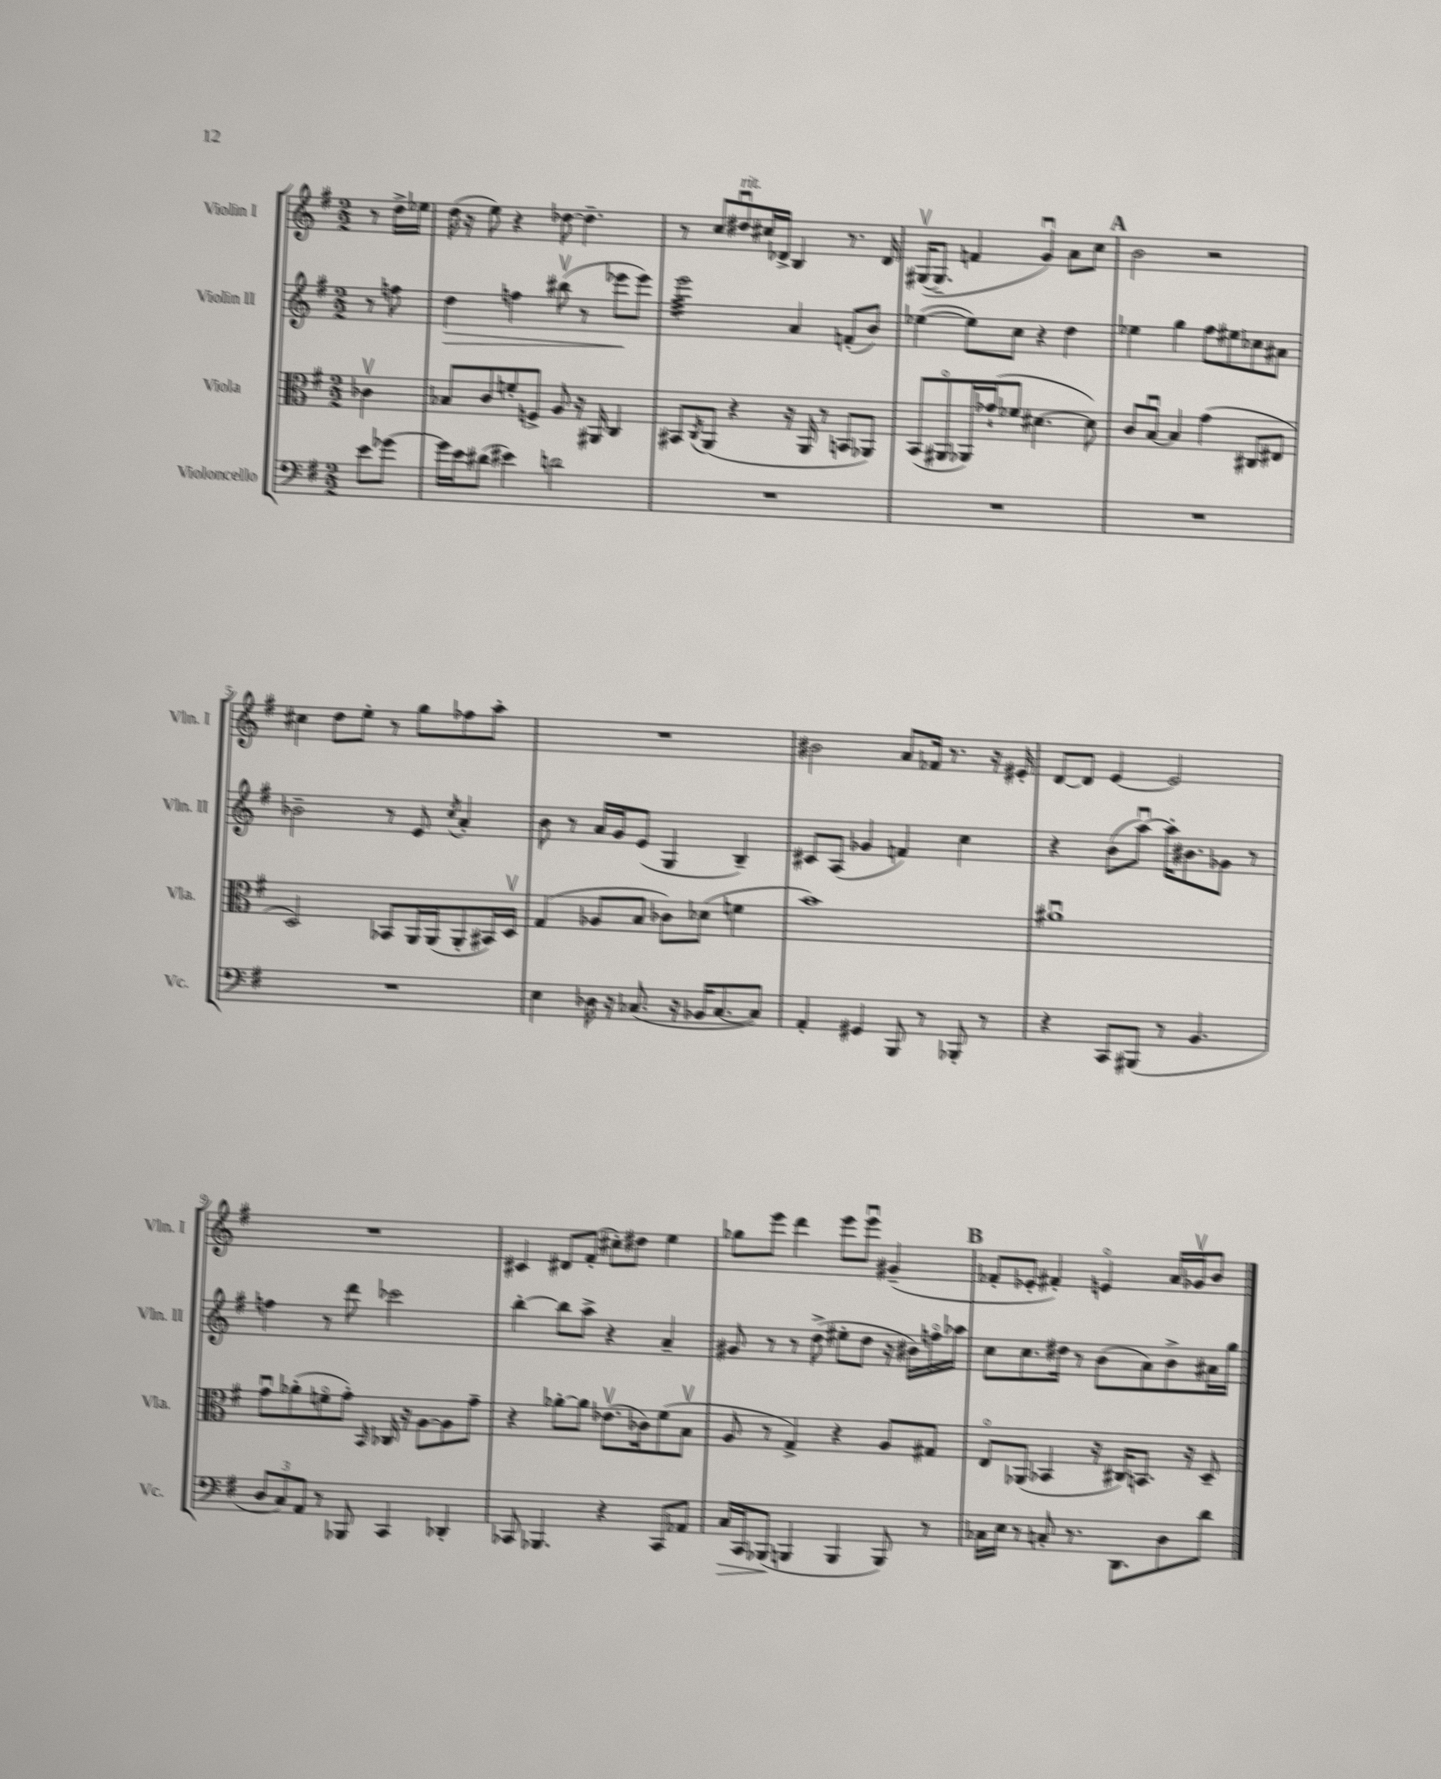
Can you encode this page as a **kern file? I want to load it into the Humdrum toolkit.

**kern	**kern	**kern	**kern
*staff4	*staff3	*staff2	*staff1
*clefF4	*clefC3	*clefG2	*clefG2
*k[f#]	*k[f#]	*k[f#]	*k[f#]
*M2/2	*M2/2	*M2/2	*M2/2
8e	4c-v	8r	8r
[8g-	.	8ff	16dd^
.	.	.	16ee-
=	=	=	=
16g-]	8B-	4dd	(16dd
16e	.	.	16r
(8d#	8c	.	8ee)
4e#)	8f'	4ff	4r
.	8F^	.	.
2d	8A	(8bb#v	[8dd-
.	16r	8r	4.dd-~]
.	16AA#	.	.
.	4C	8eee-	.
.	.	8eee-)	.
=	=	=	=
1r	8BB#	2eee	8r
.	8qC	.	.
.	(8AA	.	8cc
.	4r	.	8dd#u
.	.	.	16cc#
.	.	.	16d-^
.	16r	4a	4B
.	16AA	.	.
.	8r	.	.
.	8BB	(8f'	8.r
.	8AA-)	8b)	.
.	.	.	16d-
=	=	=	=
1r	(8BB	([4ee-	([16G#v
.	.	.	8.G#~]
.	8AA#o	.	.
.	16AA-)	8ee-])	4f
.	(16g-`	.	.
.	8f-	8cc	.
.	[4.d#	4r	4gu)
.	.	4dd	8a
.	8d#])	.	8cc
=	=	=	=
1r	8c	4ee-	2b
.	[8Bu	.	.
.	4B]	4gg	.
.	(4g	8ff#	2r
.	.	8ee#	.
.	8C#	8cc-	.
.	8E#	8a#	.
=	=	=	=
1r	2D)	2b-~	4cc#
.	.	.	8dd
.	.	.	8ee'
.	8BB-	8r	8r
.	16AA	8e	8gg
.	(16AA	.	.
.	.	8qcc	.
.	8AA'	4a'	8ff-
.	16BB#)	.	8aa'
.	16Dv	.	.
=	=	=	=
4E	(4G	8b	1r
.	.	8r	.
16D-	8A-	16a	.
16r	.	16g	.
(8.C-	8B	(8e	.
.	8c-)	4G	.
16r	.	.	.
16BB-	(8d-	.	.
[8.C-	.	.	.
.	4f	4B~)	.
8C-])	.	.	.
=	=	=	=
4AA'	1b)	8c#	2b#
.	.	(8A	.
4GG#	.	4g-	.
8BBB	.	4f)	8a
8r	.	.	16f-
.	.	.	8.r
8BBB-'	.	4cc	.
8r	.	.	16r
.	.	.	16e#'
=	=	=	=
4r	1a#u	4r	[8d
.	.	.	8d]
8CC	.	(8b	[4e
(8BBB#	.	[8aau)	.
8r	.	16aa']	2e]
.	.	8.b#	.
4.BB	.	.	.
.	.	8g-	.
.	.	8r	.
=	=	=	=
12D	8gu	4ff	1r
12C)	.	.	.
.	(8a-'	.	.
12AA	.	.	.
8r	8fo	8r	.
8BBB-	8g')	8ddd	.
.	16qqBB	.	.
4CC	16C-	2ccc-	.
.	16r	.	.
.	[8A	.	.
4DD-'	8A]	.	.
.	8g~	.	.
=	=	=	=
8CC-	4r	[4bb'	4c#
4.BBB-	.	.	.
.	[8a-'	8bb]	8d#
.	8a-]	8aa^	(8f#'
4r	(8.e-v	4r	8cc#')
.	.	.	8dd#
.	16c-)	.	.
8CC-	(8f#	4a~	4ee
8AA-	8Bv	.	.
=	=	=	=
16C	8A	8g#	8gg-
16CC	.	.	.
(8BBB-	8r	8r	8eee
4BBB	4G^)	8r	4ddd
.	.	(8dd^	.
4BBB	4r	8ee#'	8eee
.	.	8dd	8eeeu
8BBB)	8A	16r	(4g#~
.	.	16b#)	.
8r	8G#	16ffo	.
.	.	16aa-	.
=	=	=	=
16C-	8Eo	8cc	8f-'
16E	.	.	.
8r	(8AA-	8.cc	8e-'
8C'	4BB-	.	4f#')
.	.	16dd#	.
8.r	.	8r	.
.	16r	(8b	4eo
8.DD	16C#)	.	.
.	8.BB	8a)	.
8D	.	8b^	16a
.	16r	.	16g-v
8d	8D~	16a#	8b
.	.	16gg	.
==	==	==	==
*-	*-	*-	*-
